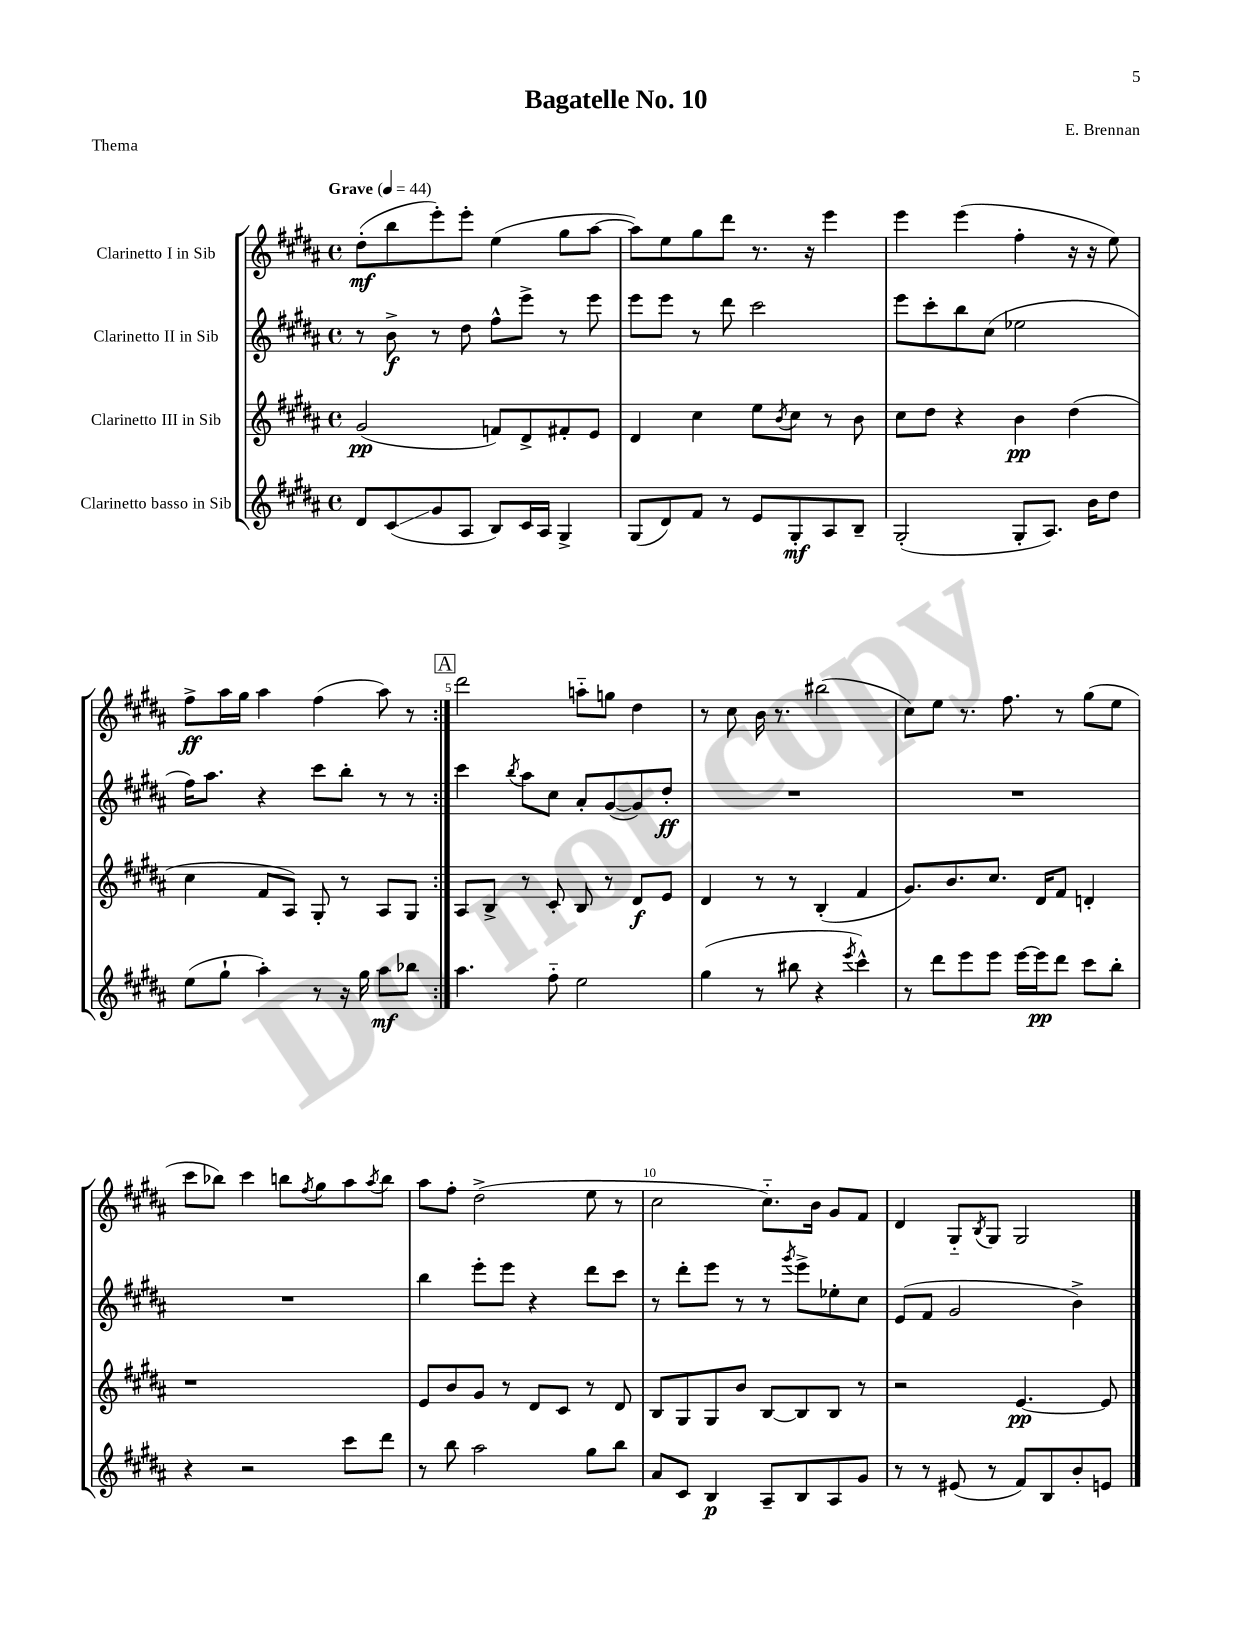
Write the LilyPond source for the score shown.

\header { title = "Bagatelle No. 10" composer = "E. Brennan" piece = "Thema" }
<<
\new StaffGroup <<
\new Staff = "s0" \with { instrumentName = "Clarinetto I in Sib" } {
    \clef treble \key b \major \defaultTimeSignature \time 4/4 \tempo "Grave" 4 = 44
    \repeat volta 2 { dis''8-.\mf( b''8 e'''8-.) e'''8-. e''4( gis''8 ais''8~ |
    ais''8) e''8 gis''8 dis'''8 r8. r16 e'''4 |
    e'''4 e'''4( fis''4-. r16 r16 e''8) |
    fis''8->\ff ais''16 gis''16 ais''4 fis''4( ais''8) r8 | }
    \mark \markup { \box "A" } dis'''2 a''8-_ g''8 dis''4 |
    r8 cis''8 b'16 r8. bis''2( |
    cis''8) e''8 r8. fis''8. r8 gis''8( e''8 |
    cis'''8 bes''8) cis'''4 b''8 \acciaccatura { fis''8 } gis''8 ais''8 \acciaccatura { ais''8 } b''8 |
    ais''8 fis''8-. dis''2->( e''8 r8 |
    cis''2 cis''8.-_) b'16 gis'8 fis'8 |
    dis'4 gis8-_ \acciaccatura { b8 } gis8 gis2 \bar "|." |
}
\new Staff = "s1" \with { instrumentName = "Clarinetto II in Sib" } {
    \clef treble \key b \major \defaultTimeSignature \time 4/4
    \repeat volta 2 { r8 b'8->\f r8 dis''8 fis''8-^ e'''8-> r8 e'''8 |
    e'''8 e'''8 r8 dis'''8 cis'''2 |
    e'''8 cis'''8-. b''8 cis''8( ees''2 |
    fis''16) ais''8. r4 cis'''8 b''8-. r8 r8 | }
    \mark \markup { \box "A" } cis'''4 \acciaccatura { b''8 } ais''8 cis''8 ais'8-. gis'8~( gis'8) dis''8-.\ff |
    R1 |
    R1 |
    R1 |
    b''4 e'''8-. e'''8 r4 dis'''8 cis'''8 |
    r8 dis'''8-. e'''8 r8 r8 \acciaccatura { gis'''8 } e'''8-> ees''8-. cis''8 |
    e'8( fis'8 gis'2 b'4->) \bar "|." |
}
\new Staff = "s2" \with { instrumentName = "Clarinetto III in Sib" } {
    \clef treble \key b \major \defaultTimeSignature \time 4/4
    \repeat volta 2 { gis'2\pp( f'8) dis'8-> fis'8-. e'8 |
    dis'4 cis''4 e''8 \acciaccatura { b'8 } cis''8 r8 b'8 |
    cis''8 dis''8 r4 b'4\pp dis''4( |
    cis''4 fis'8 ais8) gis8-. r8 ais8 gis8 | }
    \mark \markup { \box "A" } ais8 b8-> r8 cis'8-. b8 r8 dis'8\f e'8 |
    dis'4 r8 r8 b4-.( fis'4 |
    gis'8.) b'8. cis''8. dis'16 fis'8 d'4-. |
    r1 |
    e'8 b'8 gis'8 r8 dis'8 cis'8 r8 dis'8 |
    b8 gis8 gis8 b'8 b8~ b8 b8 r8 |
    r2 e'4.~\pp e'8 \bar "|." |
}
\new Staff = "s3" \with { instrumentName = "Clarinetto basso in Sib" } {
    \clef treble \key b \major \defaultTimeSignature \time 4/4
    \repeat volta 2 { dis'8 cis'8\glissando( gis'8 ais8 b8) cis'16 ais16 gis4-> |
    gis8( dis'8) fis'8 r8 e'8 gis8-.\mf ais8 b8-- |
    gis2-.( gis8-. ais8.) b'16 dis''8 |
    e''8( gis''8-! ais''4-.) r8 r16 gis''16 ais''8\mf bes''8 | }
    \mark \markup { \box "A" } ais''4. fis''8-_ e''2 |
    gis''4( r8 bis''8 r4 \acciaccatura { e'''8 } cis'''4-^) |
    r8 dis'''8 e'''8 e'''8 e'''16~ e'''16\pp dis'''8 cis'''8 b''8-. |
    r4 r2 cis'''8 dis'''8 |
    r8 b''8 ais''2 gis''8 b''8 |
    ais'8 cis'8 b4\p ais8-- b8 ais8 gis'8 |
    r8 r8 eis'8( r8 fis'8) b8 b'8-. e'8 \bar "|." |
}
>>
>>
\layout { \context { \Score \override BarNumber.break-visibility = ##(#f #t #t) barNumberVisibility = #(every-nth-bar-number-visible 5) } }
